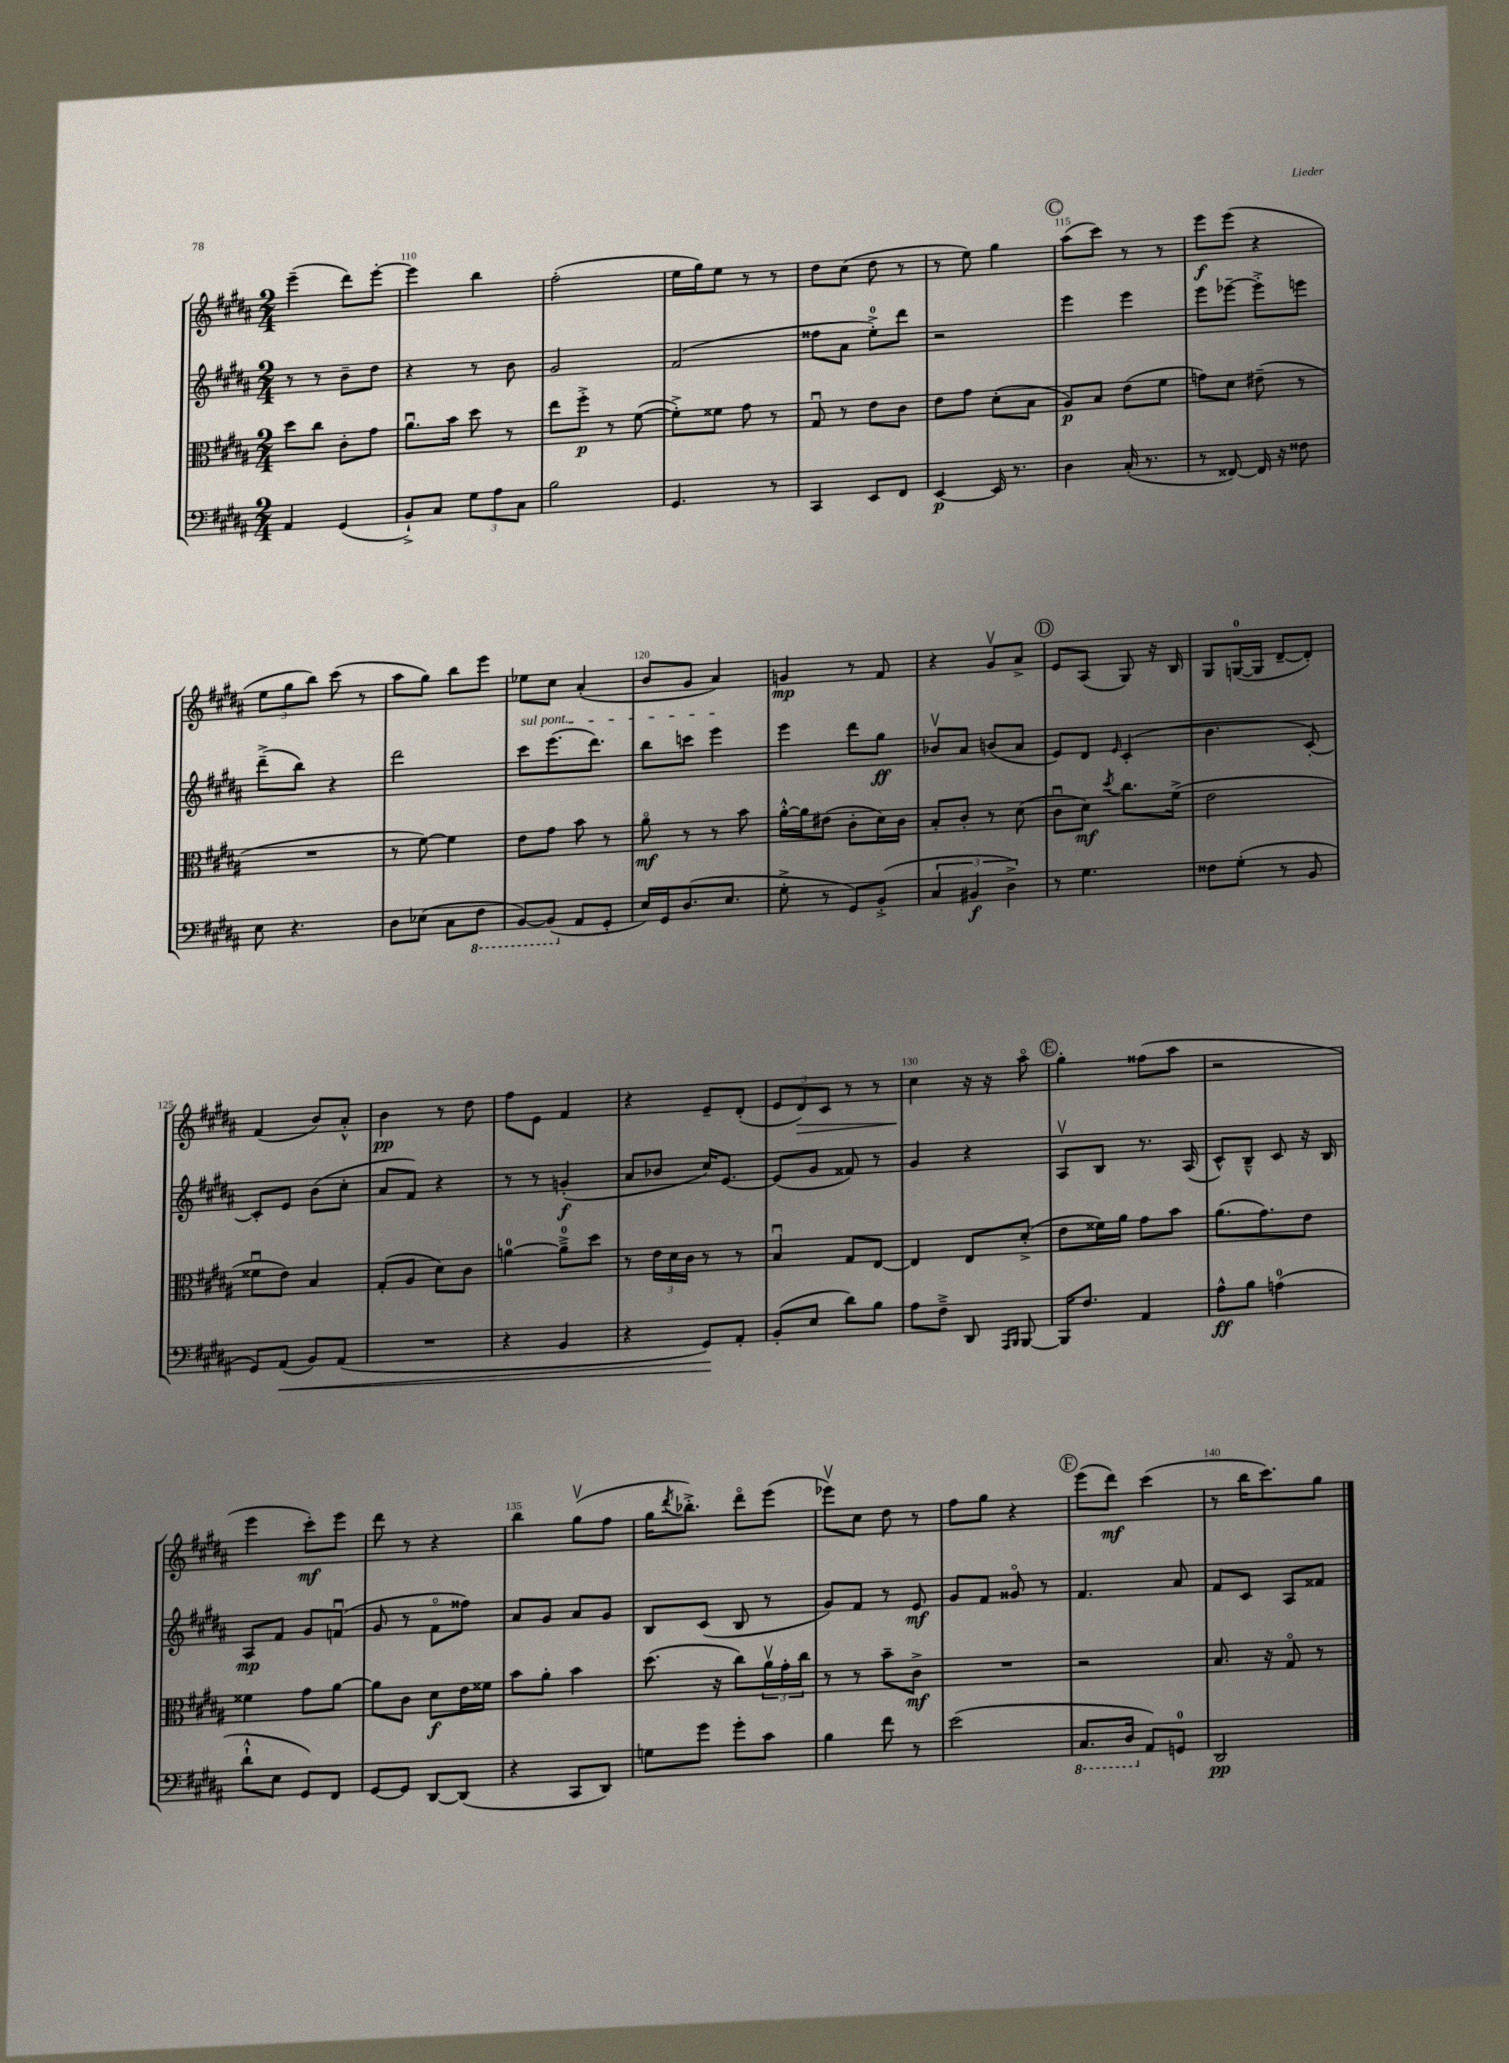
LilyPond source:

<<
\new StaffGroup <<
\new Staff = "s0" {
    \clef treble \key b \major \numericTimeSignature \time 2/4
    e'''4--( dis'''8) e'''8~-. |
    e'''4 b''4 |
    fis''2-.( |
    e''16 gis''16) e''8 r8 r8 |
    dis''8 cis''8( dis''8 r8 |
    r8 e''8) gis''4 |
    \mark \markup { \circle "C" } ais''8( cis'''8) r8 r8 |
    e'''8\f e'''8( r4 |
    \tuplet 3/2 { e''8 gis''8 b''8) } cis'''8( r8 |
    ais''8 gis''8) b''8 e'''8 |
    ees''8 cis''8 ais'4-.( |
    b'8 gis'8 ais'4) |
    g'4\mp r8 fis'8 |
    r4 gis'8\upbow ais'8-> |
    \mark \markup { \circle "D" } e'8 ais8( gis8) r16 b16 |
    gis8 g16-0~( g16 dis'8~-- dis'8-.) |
    fis'4( b'8) ais'8-.-^ |
    b'4\pp r8 dis''8 |
    fis''8 e'8 fis'4 |
    r4 e'8-- dis'8-.( |
    \tuplet 3/2 { e'8 dis'8\>) cis'8 } r8 r8 |
    cis''4\! r16 r16 ais''8\flageolet |
    \mark \markup { \circle "E" } gis''4-. fisis''8( ais''8 |
    r2 |
    e'''4 cis'''8-.\mf) e'''8 |
    dis'''8 r8 r4 |
    b''4 gis''8\upbow( fis''8 |
    gis''16 \acciaccatura { dis'''8 } bes''8.-.->) dis'''8\flageolet e'''8( |
    ees'''8\upbow) cis''8 dis''8 r8 |
    fis''8 gis''8 r4 |
    \mark \markup { \circle "F" } e'''8( dis'''8\mf) cis'''4( |
    r8 b''16 cis'''8.) gis''8 \bar "|." |
}
\new Staff = "s1" {
    \clef treble \key b \major \numericTimeSignature \time 2/4
    r8 r8 b'8-- dis''8 |
    r4 r8 b'8 |
    gis'2 |
    fis'2( |
    fisis''8 ais'8 e''8-0-.->) dis'''8 |
    r2 |
    \mark \markup { \circle "C" } e'''4 e'''4 |
    e'''8 ees'''8~-- ees'''8-.-> e'''8 |
    dis'''8--->( b''8) r4 |
    dis'''2 |
    \once \override TextSpanner.bound-details.left.text = \markup { \italic "sul pont." } cis'''8\startTextSpan e'''8.( dis'''8.) |
    b''8 c'''8 e'''4\stopTextSpan |
    e'''4 dis'''8 gis''8\ff |
    bes'8\upbow ais'8 b'8( ais'8 |
    \mark \markup { \circle "D" } e'8) dis'8 \grace { e'16 } cis'4-.( |
    b'4. cis'8~-.) |
    cis'8-. e'8 b'8( cis''8-. |
    ais'8 fis'8) r4 |
    r8 r8 g'4-.\f( |
    ais'8 bes'8 cis''16) e'8.~ |
    e'8( gis'8 fisis'8) r8 |
    gis'4 r4 |
    \mark \markup { \circle "E" } ais8\upbow b8 r8. ais16( |
    cis'8-^) b8---^ cis'8 r16 b16 |
    ais8\mp fis'8 gis'8 f'8\downbow( |
    gis'8 r8 fis'8\flageolet fisis''8) |
    ais'8 gis'8 ais'8 gis'8 |
    b8 cis'8( b8 r8 |
    gis'8) fis'8 r8 e'8\mf |
    gis'8 fis'8 gisis'8\flageolet r8 |
    \mark \markup { \circle "F" } fis'4. ais'8 |
    fis'8 cis'8 ais8 fisis'8 \bar "|." |
}
\new Staff = "s2" {
    \clef alto \key b \major \numericTimeSignature \time 2/4
    dis''8 cis''8 cis'8-. gis'8 |
    ais'8.\downbow b'16 dis''8 r8 |
    e''8 fis''8-.->\p r8 fis'8~( |
    fis'8-.->) fisis'8 gis'8 r8 |
    gis8\downbow r8 e'8 cis'8 |
    e'8 gis'8 dis'8-.( b8 |
    \mark \markup { \circle "C" } ais8\p) b8 e'8( fis'8 |
    g'8) dis'8 eis'8--( r8 |
    R2 |
    r8 fis'8~) fis'4 |
    e'8 gis'8 b'8 r8 |
    ais'8\flageolet\mf r8 r8 b'8 |
    ais'16~-.-^ ais'16 eis'8( cis'8-. dis'16) cis'16 |
    b8-. cis'8-. r8 dis'8( |
    \mark \markup { \circle "D" } cis'8\downbow dis'8\mf) \acciaccatura { dis''8 } cis''8. fis'16->( |
    e'2 |
    fisis'8\downbow e'8) b4 |
    gis8-.( ais8 dis'8) cis'8 |
    a'4-0~ a'8-0---> dis''8 |
    r8 \tuplet 3/2 { e'16 dis'16 cis'16 } r8 r8 |
    b4\downbow gis8 e8~ |
    e4 e8 dis'8-.->( |
    \mark \markup { \circle "E" } e'8 fisis'16) ais'16 gis'8 b'8 |
    ais'8.( gis'8.) e'8 |
    fisis'4 gis'8 ais'8~ |
    ais'8 cis'8 dis'8\f e'16 fisis'16 |
    b'8 ais'8-. b'4 |
    dis''8.( r16 cis''8) \tuplet 3/2 { ais'16\upbow gis'16-. cis''16 } |
    r8 r8 b'8-- cis'8->\mf |
    R2 |
    \mark \markup { \circle "F" } r2 |
    b8. r16 gis8\flageolet r8 \bar "|." |
}
\new Staff = "s3" {
    \clef bass \key b \major \numericTimeSignature \time 2/4
    ais,4 gis,4( |
    b,8-!->) cis8 \tuplet 3/2 { gis8 ais8 cis8 } |
    b2 |
    gis,4. r8 |
    cis,4 e,8 fis,8 |
    e,4~\p e,16 r8. |
    \mark \markup { \circle "C" } dis4 cis16-.( r8. |
    r8 fisis,8~) fisis,16 r16 fisis8 |
    e8 r4. |
    dis8 ees8( cis8 \ottava #-1 fis,8 |
    b,,8~) b,,8( \ottava #0 ais,8 gis,8-. |
    e16) gis,16 dis8.( e8. |
    gis8-.-> r8 gis,8) b,8-.->( |
    \tuplet 3/2 { cis4 bis,4\f dis4->) } |
    \mark \markup { \circle "D" } r8 gis4. |
    fisis8 gis8-.( r8 b,8 |
    gis,8) ais,8\<( b,8) ais,8( |
    R2 |
    r4 b,4 |
    r4 gis,8\!) ais,8-. |
    b,8-.( e8 dis'8) b8 |
    ais8 fis8---> dis,8 \grace { ais,,16 b,,16 } b,,8~ |
    \mark \markup { \circle "E" } b,,16 fis8. ais,4 |
    ais8-^\ff b8 a4-0( |
    dis'8-!-^ e8 gis,8) fis,8 |
    gis,8~ gis,8 dis,8~ dis,8( |
    r4 cis,8 dis,8) |
    g8 gis'8 gis'8-. cis'8 |
    b4 fis'8 r8 |
    e'2( |
    \mark \markup { \circle "F" } \ottava #-1 cis,8. dis,16 \ottava #0 ais,8) g,8-0 |
    dis,2\pp \bar "|." |
}
>>
>>
\layout { \context { \Score currentBarNumber = #109 \override BarNumber.break-visibility = ##(#f #t #t) barNumberVisibility = #(every-nth-bar-number-visible 5) } }
